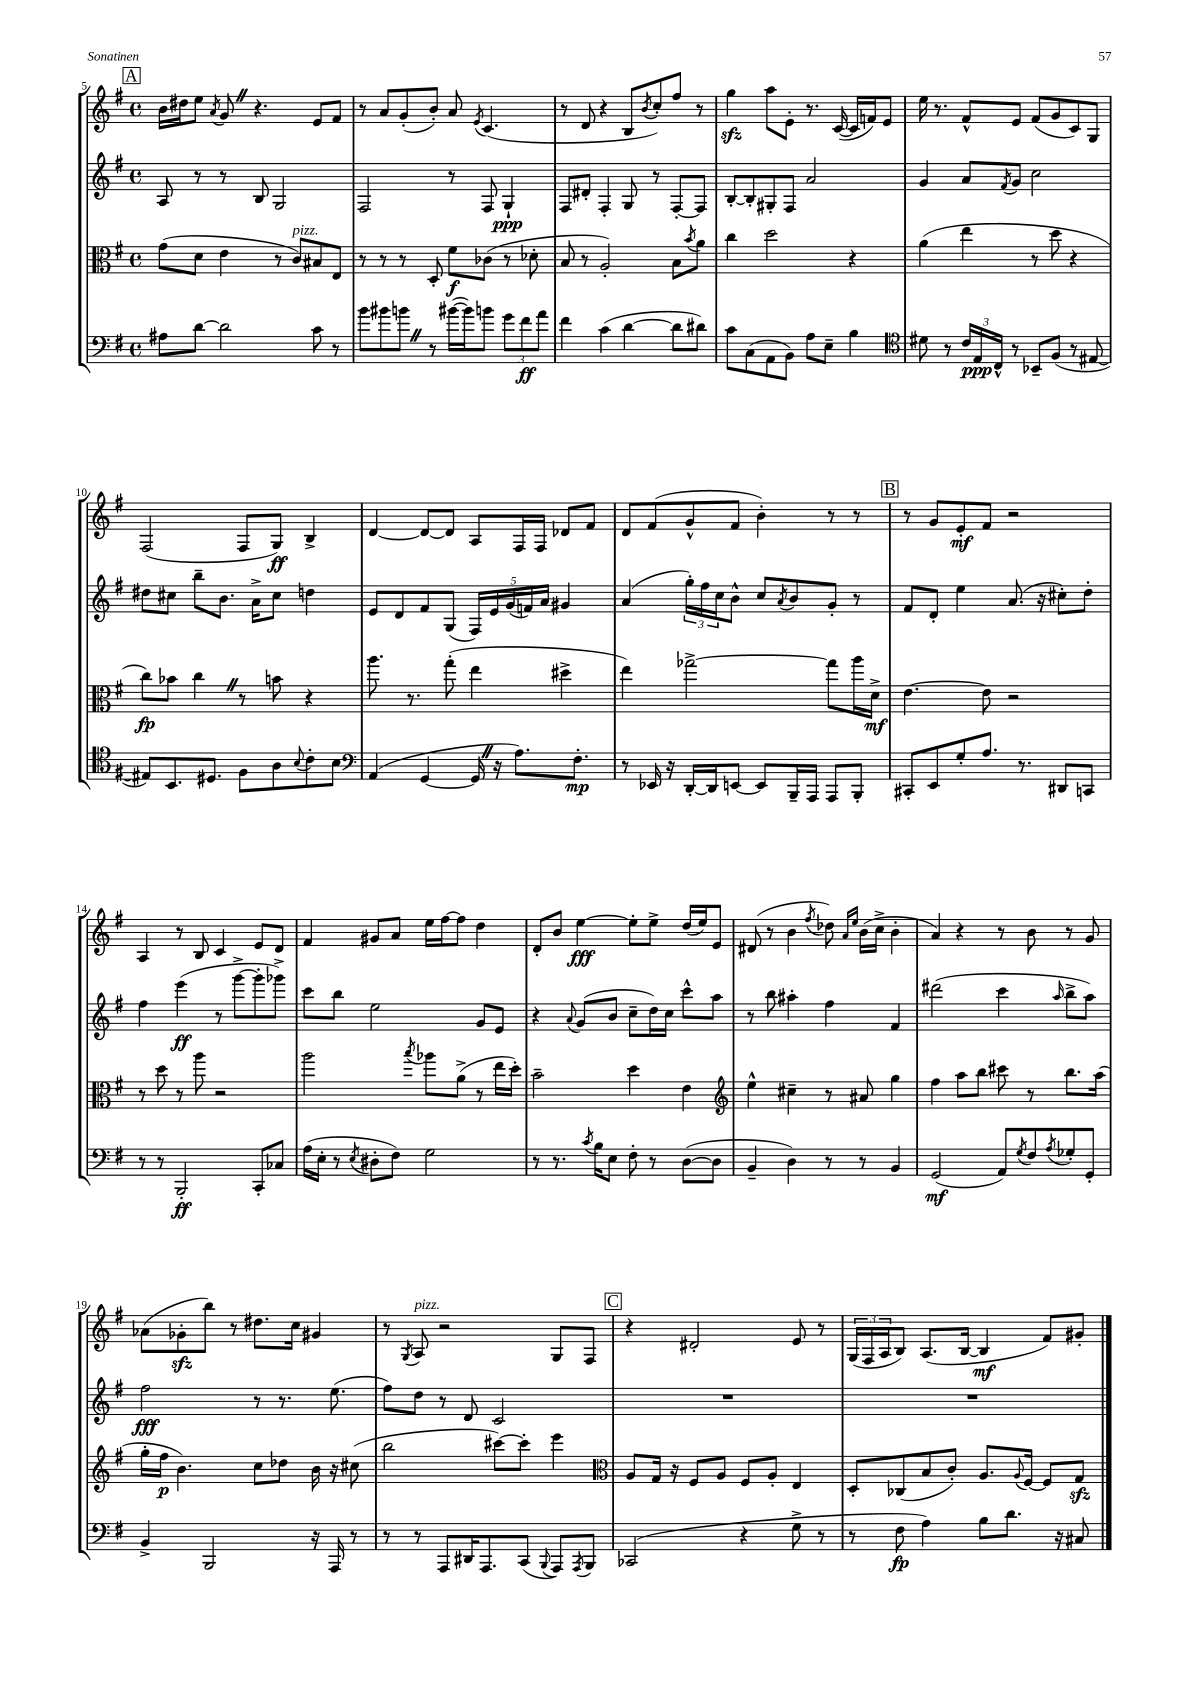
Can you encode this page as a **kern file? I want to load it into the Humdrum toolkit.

**kern	**kern	**kern	**kern
*staff4	*staff3	*staff2	*staff1
*clefF4	*clefC3	*clefG2	*clefG2
*k[f#]	*k[f#]	*k[f#]	*k[f#]
*M4/4	*M4/4	*M4/4	*M4/4
*met(c)	*met(c)	*met(c)	*met(c)
8A#	(8g	8A	16b
.	.	.	16dd#
[8d	8d	8r	8ee
.	.	.	8qa
2d]	4e	8r	8g
.	.	8B	4.r
.	8r	2G	.
.	8c)	.	.
8c	8B#	.	8e
8r	8E	.	8f#
=	=	=	=
8b	8r	2F#	8r
8b#	8r	.	8a
8b	8r	.	(8g'
8r	8D'	.	8b')
([16b#	8f#	8r	8a
16b#])	.	.	.
.	.	.	8qe
8b	(8c-	8F#	(4.c
12g	8r	4G`	.
12f#	.	.	.
.	8d-'	.	.
12a	.	.	.
=	=	=	=
4f#	8B	8F#	8r
.	8r	8d#'	8d
(4c	2A')	4F#'	4r
[4d	.	8G	8B
.	.	.	8qb
.	.	8r	8cc')
8d]	8B	[8F#'	8ff#
.	8qb	.	.
8d#)	8a	8F#]	8r
=	=	=	=
8c	4cc	[8B'	4gg
(8C	.	8B']	.
8AA	2dd	8G#'	8aa
8BB)	.	8F#	8e'
8A	.	2a	8.r
8E~	.	.	.
.	.	.	([16c
4B	4r	.	16c]
.	.	.	16f)
.	.	.	8e
=	=	=	=
*clefC4	*	*	*
8d#	(4a	4g	16ee
.	.	.	8.r
8r	.	.	.
24c	4ee	8a	8f#^^
24E	.	.	.
24C^^	.	.	.
.	.	8qf#	.
8r	.	8g	8e
8BB-~	8r	2cc	(8f#
(8F#	8dd	.	8g
8r	4r	.	8c)
[8E#	.	.	8G
=	=	=	=
8E#])	8cc)	8dd#	(2F#
8.BB	8b-	8cc#	.
.	4cc	8bb~	.
8.D#	.	.	.
.	.	8.b	.
8F#	8r	.	8F#
.	.	16a^	.
8A	8b	8cc#	8G)
8qqB	.	.	.
8c'	4r	4dd	4B^
8B	.	.	.
=	=	=	=
*clefF4	*	*	*
(4AA	8.aa	8e	[4d
.	.	8d	.
.	8.r	.	.
[4GG	.	8f#	8d_
.	(8gg'	(8G	8d]
16GG]	4ee	20F#)	8A
.	.	20e	.
16r	.	.	.
.	.	(20g	.
8.A)	.	.	16F#
.	.	20f)	.
.	.	.	16F#
.	.	20a	.
.	4dd#^	4g#	8d-
8.F#'	.	.	.
.	.	.	8f#
=	=	=	=
8r	4ee)	(4a	8d
16EE-	.	.	(8f#
16r	.	.	.
[16DD'	[2gg-^	24gg')	8g^^
.	.	24ff#	.
16DD]	.	.	.
.	.	24cc	.
[8EE	.	8b^^	8f#
8EE]	.	8cc	4b')
.	.	8qa	.
16BBB~	.	8b	.
16AAA	.	.	.
8AAA	8gg-]	8g'	8r
8BBB'	16aa	8r	8r
.	16d^	.	.
=	=	=	=
8CC#'	[4.e	8f#	8r
8EE	.	8d'	8g
8G'	.	4ee	8e'
8.A	8e]	.	8f#
.	2r	(8.a	2r
8.r	.	.	.
.	.	16r	.
8DD#	.	8cc#')	.
8CC	.	8dd'	.
=	=	=	=
8r	8r	4ff#	4A
8r	8dd	.	.
2BBB'	8r	(4eee	8r
.	8aa	.	8B
.	2r	8r	4c
.	.	[8ggg^	.
8CC'	.	8ggg']	8e
8C-	.	8ggg-^)	8d
=	=	=	=
(16A	2aa	8ccc	4f#
16E'	.	.	.
8r	.	8bb	.
8qE	.	.	.
8D#'	.	2ee	8g#
8F#)	.	.	8a
.	8qbb	.	.
2G	8aa-	.	16ee
.	.	.	[16ff#
.	(8a^	.	8ff#]
.	8r	8g	4dd
.	16ee	8e	.
.	16dd')	.	.
=	=	=	=
8r	2b~	4r	8d'
8.r	.	.	8b
.	.	8qqa	.
.	.	(8g	[4ee
8qc	.	.	.
16B	.	.	.
8E	.	8b	.
8F#'	4dd	8cc~	8ee']
8r	.	16dd)	8ee^
.	.	16cc	.
([8D	4e	8ccc^^	(16dd
.	.	.	16ee)
8D]	.	8aa	8e
=	=	=	=
*	*clefG2	*	*
4BB~	4ee^^	8r	(8d#
.	.	8bb	8r
4D)	4cc#~	4aa#'	4b
.	.	.	8qff#
8r	8r	4ff#	8dd-)
.	.	.	16qqa
.	.	.	16qqee
8r	8a#	.	(16b
.	.	.	16cc^
4BB	4gg	4f#	4b'
=	=	=	=
(2GG	4ff#	(2ddd#	4a)
.	8aa	.	4r
.	8bb	.	.
8AA)	8ccc#	4ccc	8r
8qG	.	.	.
8F#	8r	.	8b
8qA	.	16qqaa	.
8G-'	8.bb	8bb^	8r
8GG'	.	8aa)	8g
.	(16aa	.	.
=	=	=	=
4BB^	16gg'	2ff#	(8a-
.	16ff#	.	.
.	4.b)	.	8g-'
2BBB	.	.	8bb)
.	.	.	8r
.	8cc	8r	8.dd#
.	8dd-	8.r	.
.	.	.	16cc
16r	16b	.	4g#
16AAA	16r	(8.ee	.
8r	(8cc#	.	.
=	=	=	=
8r	2bb	8ff#)	8r
.	.	.	8qG
8r	.	8dd	8A
8AAA	.	8r	2r
16DD#	.	8d	.
8.AAA	.	.	.
.	[8ccc#)	2c	.
(8CC	8ccc#']	.	.
8qqBBB	.	.	.
8AAA)	4eee	.	8G
8qAAA	.	.	.
8BBB	.	.	8F#
=	=	=	=
*	*clefC3	*	*
(2CC-	8A	1r	4r
.	16G	.	.
.	16r	.	.
.	8F#	.	2d#'
.	8A	.	.
4r	8F#	.	.
.	8A'	.	.
8G^	4E	.	8e
8r	.	.	8r
=	=	=	=
8r	8D'	1r	(24G
.	.	.	24F#
.	.	.	24A
8F#	(8C-	.	8B)
4A)	8B	.	(8.A
.	8c')	.	.
.	.	.	[16B
8B	8.A	.	4B]
8.d	.	.	.
.	8qqA	.	.
.	[16F#	.	.
.	8F#]	.	8f#)
16r	.	.	.
8C#	8G	.	8g#'
==	==	==	==
*-	*-	*-	*-
